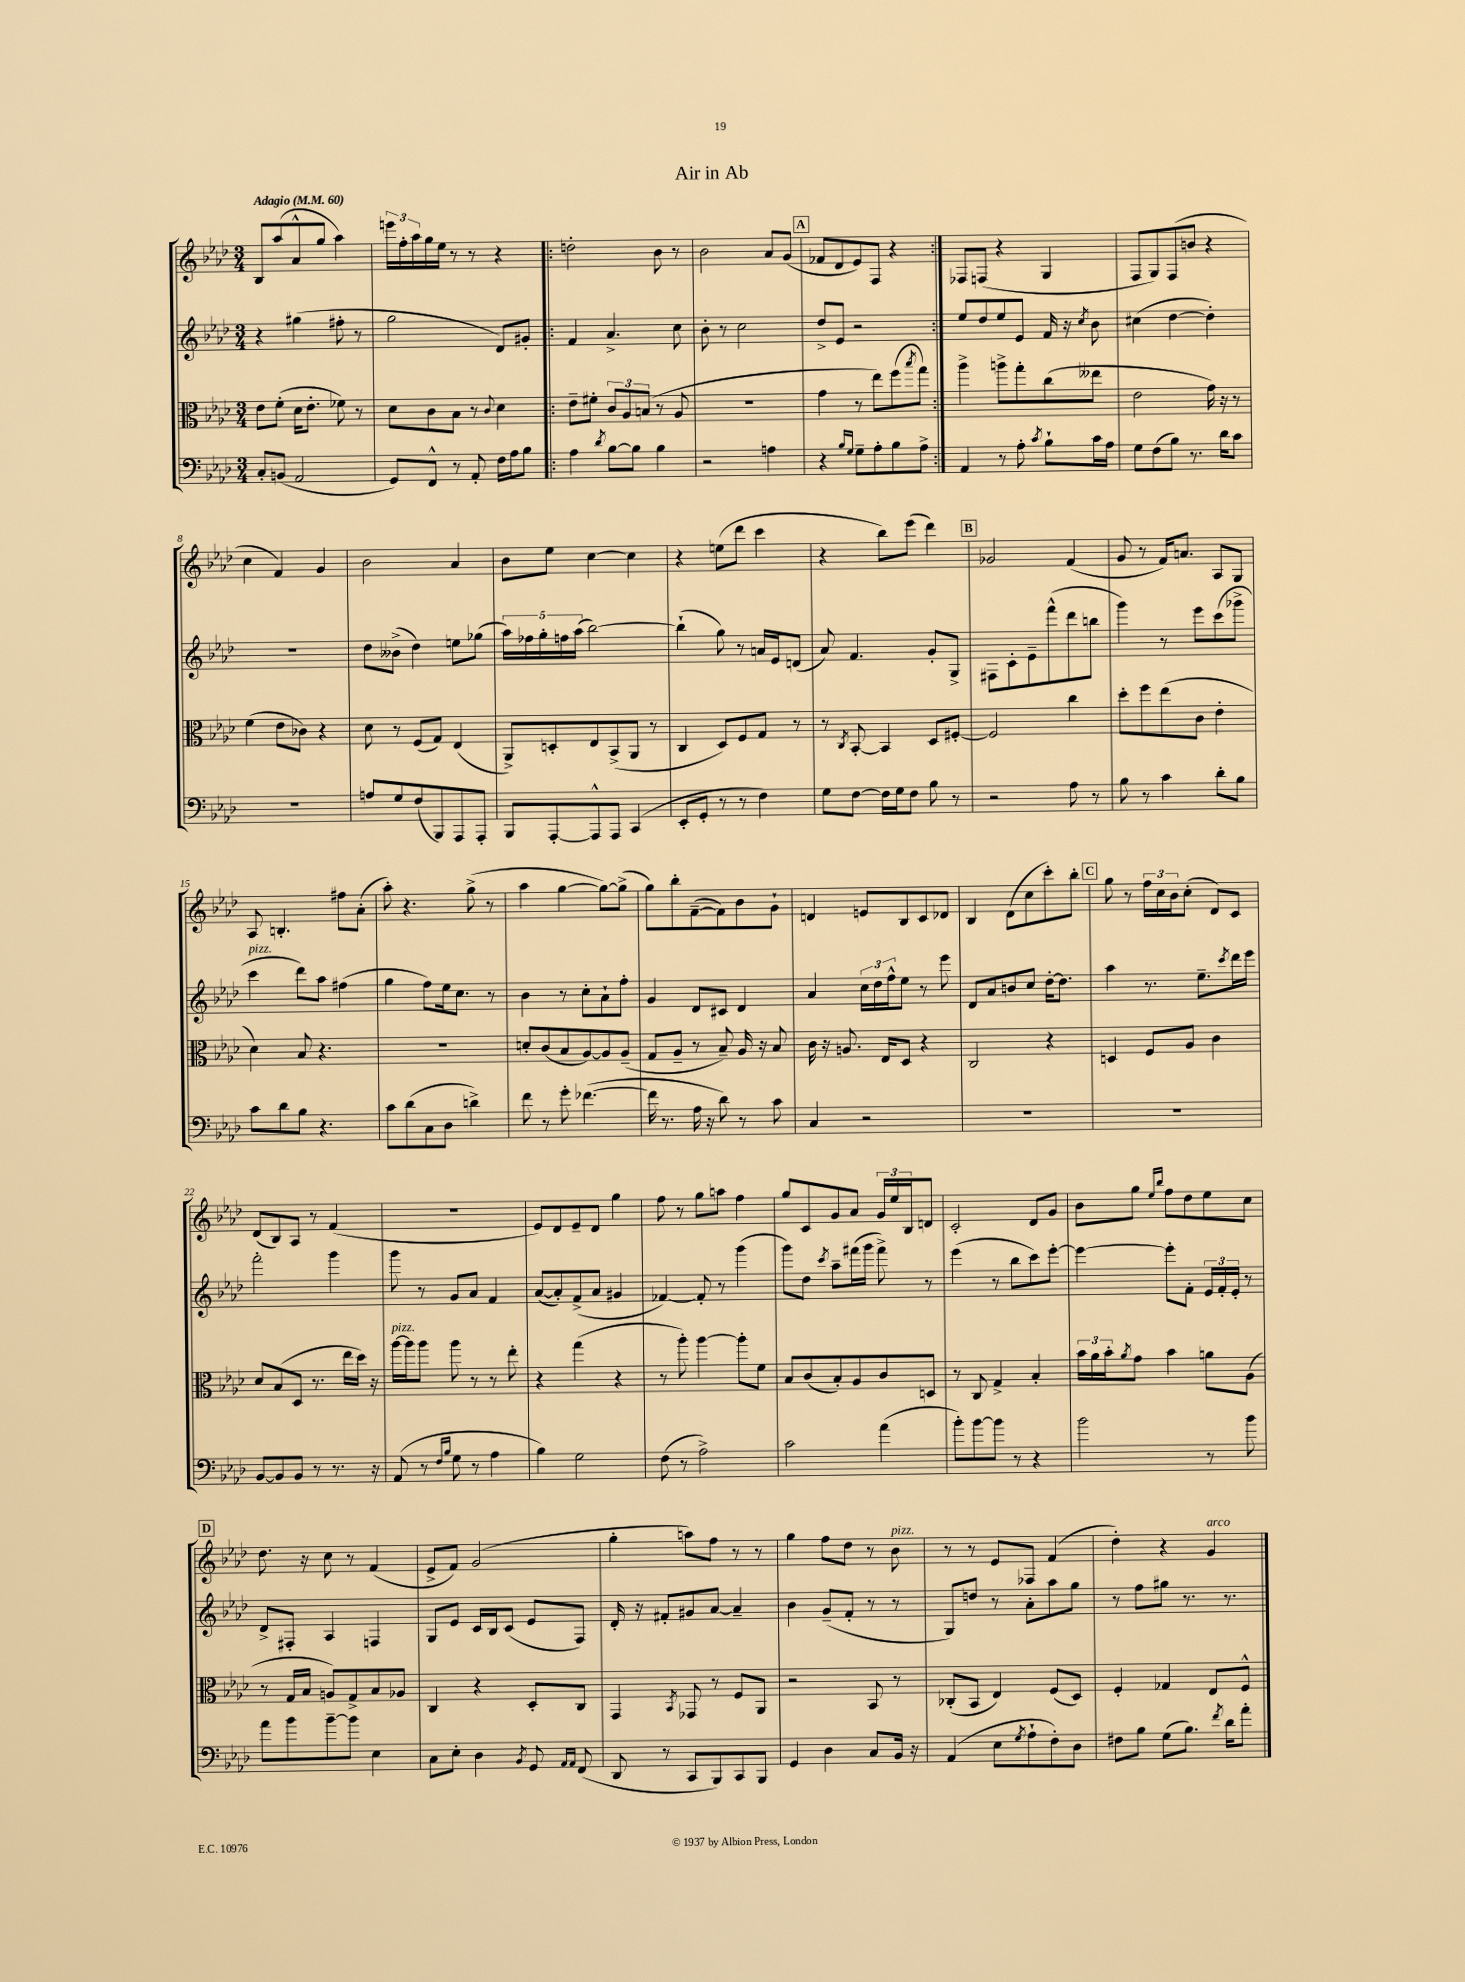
\header { title = "Air in Ab" }
<<
\new StaffGroup <<
\new Staff = "s0" {
    \clef treble \key aes \major \numericTimeSignature \time 3/4 \tempo "Adagio" 4 = 60
    bes8 aes''8( aes'8-^ g''8 aes''4) |
    \tuplet 3/2 { e'''16 f''16-. aes''16 } g''16 ees''16 r8 r8 r4 |
    \repeat volta 2 { d''2-. bes'8 r8 |
    bes'2 aes'8 g'8( |
    \mark \markup { \box "A" } fes'8 des'8 ees'8) f8 r4 | }
    fes8 f8( r4 g4 |
    f8 g8) f8( b'8 r4 |
    c''4 f'4) g'4 |
    bes'2 aes'4 |
    bes'8 ees''8 c''4~ c''4 |
    r4 e''8( des'''8 c'''4 |
    r4 bes''8) ees'''8( des'''4) |
    \mark \markup { \box "B" } ges'2 f'4( |
    g'8 r8 f'16) a'8. aes8 g8 |
    aes8 b4.-. fis''8 aes'8-.( |
    aes''8-.) r4. g''8->( r8 |
    aes''4 g''4~ g''8~) g''8->( |
    g''8) bes''8-. f'8~--( f'8) bes'8 g'8-! |
    d'4 e'8 bes8 c'8 des'8 |
    bes4 des'8( c''8 c'''8-.) bes''8-. |
    \mark \markup { \box "C" } g''8 r8 \tuplet 3/2 { f''16 c''16 bes'16 } c''8-.( des'8) c'8 |
    des'8( bes8) aes8 r8 f'4( |
    R2. |
    ees'8) des'8 ees'8-- des'8 g''4 |
    f''8 r8 g''8 a''8 f''4 |
    g''8 c'8 g'8 aes'8 \tuplet 3/2 { g'16 ees''16 bes16 } d'8 |
    c'2-. des'8 g'8 |
    bes'8 g''8 \grace { ees''16 bes''16 } f''8 des''8 ees''8 c''8 |
    \mark \markup { \box "D" } des''8. r16 c''8 r8 f'4( |
    ees'8-> f'8) g'2( |
    g''4-. a''8) f''8 r8 r8 |
    g''4 f''8 des''8 r8 bes'8^\markup { \italic "pizz." } |
    r8 r8 ees'8 fes8 f'4( |
    des''4-.) r4 g'4^\markup { \italic "arco" } \bar "|." |
}
\new Staff = "s1" {
    \clef treble \key aes \major \numericTimeSignature \time 3/4
    r4 gis''4( fis''8-. r8 |
    g''2 des'8) gis'8-. |
    \repeat volta 2 { f'4 aes'4.-> c''8 |
    bes'8-. r8 c''2 |
    \mark \markup { \box "A" } des''8-> ees'8 r2 | }
    ees''8 des''8 ees''8 ees'8 f'16 r16 \acciaccatura { c''8 } bes'8 |
    cis''4( des''4~ des''4-.) |
    R2. |
    des''8 beses'8->( des''4) e''8 ges''8( |
    \tuplet 5/4 { aes''16) fes''16 g''16-. f''16 aes''16( } bes''2~) |
    bes''4-!( g''8) r8 a'16 ees'16 d'8( |
    aes'8) f'4. g'8-. g8-> |
    \mark \markup { \box "B" } fis8 c'8-. ees'8-- f'''8-^( des'''8 b''8 |
    g'''4) r8 ees'''8 c'''8( ges'''8-> |
    c'''4^\markup { \italic "pizz." } des'''8) aes''8 fis''4( |
    g''4 f''8) ees''16 c''8. r8 |
    bes'4 r8 c''8-. aes'8-! f''8-. |
    g'4 des'8 cis'8 des'4 |
    aes'4 \tuplet 3/2 { c''16 des''16 f''16-^ } ees''8 r8 ees'''8 |
    des'8 aes'8 b'8 c''8 des''16~-. des''8. |
    \mark \markup { \box "C" } aes''4 r8. ees''8.-- \acciaccatura { c'''8 } des'''16 ees'''16 |
    f'''2-. g'''4 |
    g'''8 r8 g'8 aes'8 f'4 |
    aes'8~( aes'8-.) f'8->( aes'8 gis'4 |
    fes'4~) fes'8-. r8 g'''4( |
    g'''8) des''8 \acciaccatura { c'''8 } aes''8-- fis'''16( g'''16 fis'''8->) r8 |
    ees'''4( r8 bes''8 c'''8) ees'''8~-. |
    ees'''4~ ees'''8-. f'8-. \tuplet 3/2 { ees'16 f'16-. ees'16-. } r8 |
    \mark \markup { \box "D" } des'8-> fis8-. aes4 f4 |
    g8 ees'8 c'16 bes16 c'8( ees'8 f8) |
    des'16-. r16 fis'8-. gis'8 aes'8~ aes'4-- |
    bes'4 g'8--( f'8-. r8 r8 |
    g8) d''8 r8 aes'8-. aes''8 g''8 |
    r8 f''8 gis''8 r8. r8. \bar "|." |
}
\new Staff = "s2" {
    \clef alto \key aes \major \numericTimeSignature \time 3/4
    ees'8 f'8-.( des'16 ees'8.-. fes'8) r8 |
    des'8 c'8 bes8 r8 \appoggiatura { c'8 } des'4 |
    \repeat volta 2 { ees'8-- fis'8-. \tuplet 3/2 { c'8 aes8 b8( } r8 aes8 |
    R2. |
    \mark \markup { \box "A" } g'4 r8 ees''8) f''8( \acciaccatura { bes''8 } g''8) | }
    aes''4-> a''8-> g''8-. c''8( eeses''8 |
    ees'2 g'16) r16 r8 |
    f'4( ees'8 ces'8) r4 |
    des'8 r8 f8( g8) ees4( |
    aes,8->) d8-. ees8 bes,8->( aes,8 r8 |
    c4 des8) f8 g8 r8 |
    r8 \acciaccatura { c8 } bes,8~-. bes,4 des8 fis8~-. |
    \mark \markup { \box "B" } fis2 c''4 |
    des''8-. f''8 ees''8( c'8 ees'4-. |
    des'4) bes8 r4. |
    R2. |
    d'8-. c'8( bes8 aes8~) aes8 aes8--( |
    g8 aes8-- r8 bes8--) aes16 r16 bes8 |
    c'16 r16 a8. ees16 des8 r4 |
    c2 r4 |
    \mark \markup { \box "C" } d4 f8 aes8 c'4 |
    des'8 bes8( des8 r8. ees''16 des''16) r16 |
    aes''16~^\markup { \italic "pizz." } aes''16 aes''8 aes''8 r8 r8 ees''8-. |
    r4 g''4( r4 |
    r8 aes''8-.) aes''4~ aes''8-. f'8 |
    bes8 c'8( bes8-.) aes8 c'8 d8 |
    r8 c8 g4-> bes4-. |
    \tuplet 3/2 { bes'16 aes'16 bes'16-. } \acciaccatura { aes'8 } g'8 bes'4 a'8 aes8( |
    \mark \markup { \box "D" } r8 g16 bes16 a8) g8-> bes8 aes8 |
    c4 r4 des8-. c8 |
    g,4 \acciaccatura { bes,8 } ges,8 r8 f8 aes,8 |
    r2 bes,8 r8 |
    ces8-.( bes,8 ees4) f8( des8) |
    f4-. ges4 ees8 f8-^ \bar "|." |
}
\new Staff = "s3" {
    \clef bass \key aes \major \numericTimeSignature \time 3/4
    c8-. b,8( aes,2 |
    g,8) f,8-^ r8 aes,8-. f16 aes16 bes8 |
    \repeat volta 2 { aes4 \acciaccatura { des'8 } bes8~ bes8 bes4 |
    r2 a4 |
    \mark \markup { \box "A" } r4 \grace { bes16 g16 } g8-- aes8-. bes8 aes8-> | }
    aes,4 r8 aes8-. \acciaccatura { c'8 } bes8-! c'16 aes16 |
    g8 f8( bes8) r8. des'16 c'8 |
    R2. |
    a8 g8 f8( bes,,8) aes,,8 aes,,8-. |
    bes,,8 aes,,8~-. aes,,8-^ aes,,8 c,4( |
    ees,8-. g,8-. r8 r8 f4) |
    g8 f8~ f16 g16 f8 bes8 r8 |
    \mark \markup { \box "B" } r2 aes8 r8 |
    bes8 r8 c'4 des'8-. bes8 |
    c'8 des'8 bes8 r4. |
    c'8 des'8( c8 des8 d'4->) |
    f'8 r8 g'8-. fes'4.~( |
    fes'16 r8. aes16 r16 des'8) r8 c'8 |
    c4 r2 |
    R2. |
    \mark \markup { \box "C" } R2. |
    bes,8~ bes,8 bes,8 r8 r8. r16 |
    aes,8( r8 \grace { f16 bes16 } g8 r8 aes4 |
    bes4) g2 |
    f8( r8 aes2->) |
    c'2 aes'4( |
    bes'8-.) bes'8~ bes'8 r8 r4 |
    bes'2 r8 bes'8 |
    \mark \markup { \box "D" } aes'8 bes'8 bes'8~-- bes'8 ees4 |
    c8 ees8-. des4 \acciaccatura { bes,8 } g,8 \grace { aes,16 aes,16 } f,8( |
    des,8 r8 c,8 bes,,8) c,8 bes,,8 |
    g,4 des4 c8 bes,16 r16 |
    aes,4( ees8 \acciaccatura { g8 } aes8-! f8-.) des8 |
    fis8 bes8 g8( bes8.) \acciaccatura { f'8 } des'16 aes'8-. \bar "|." |
}
>>
>>
